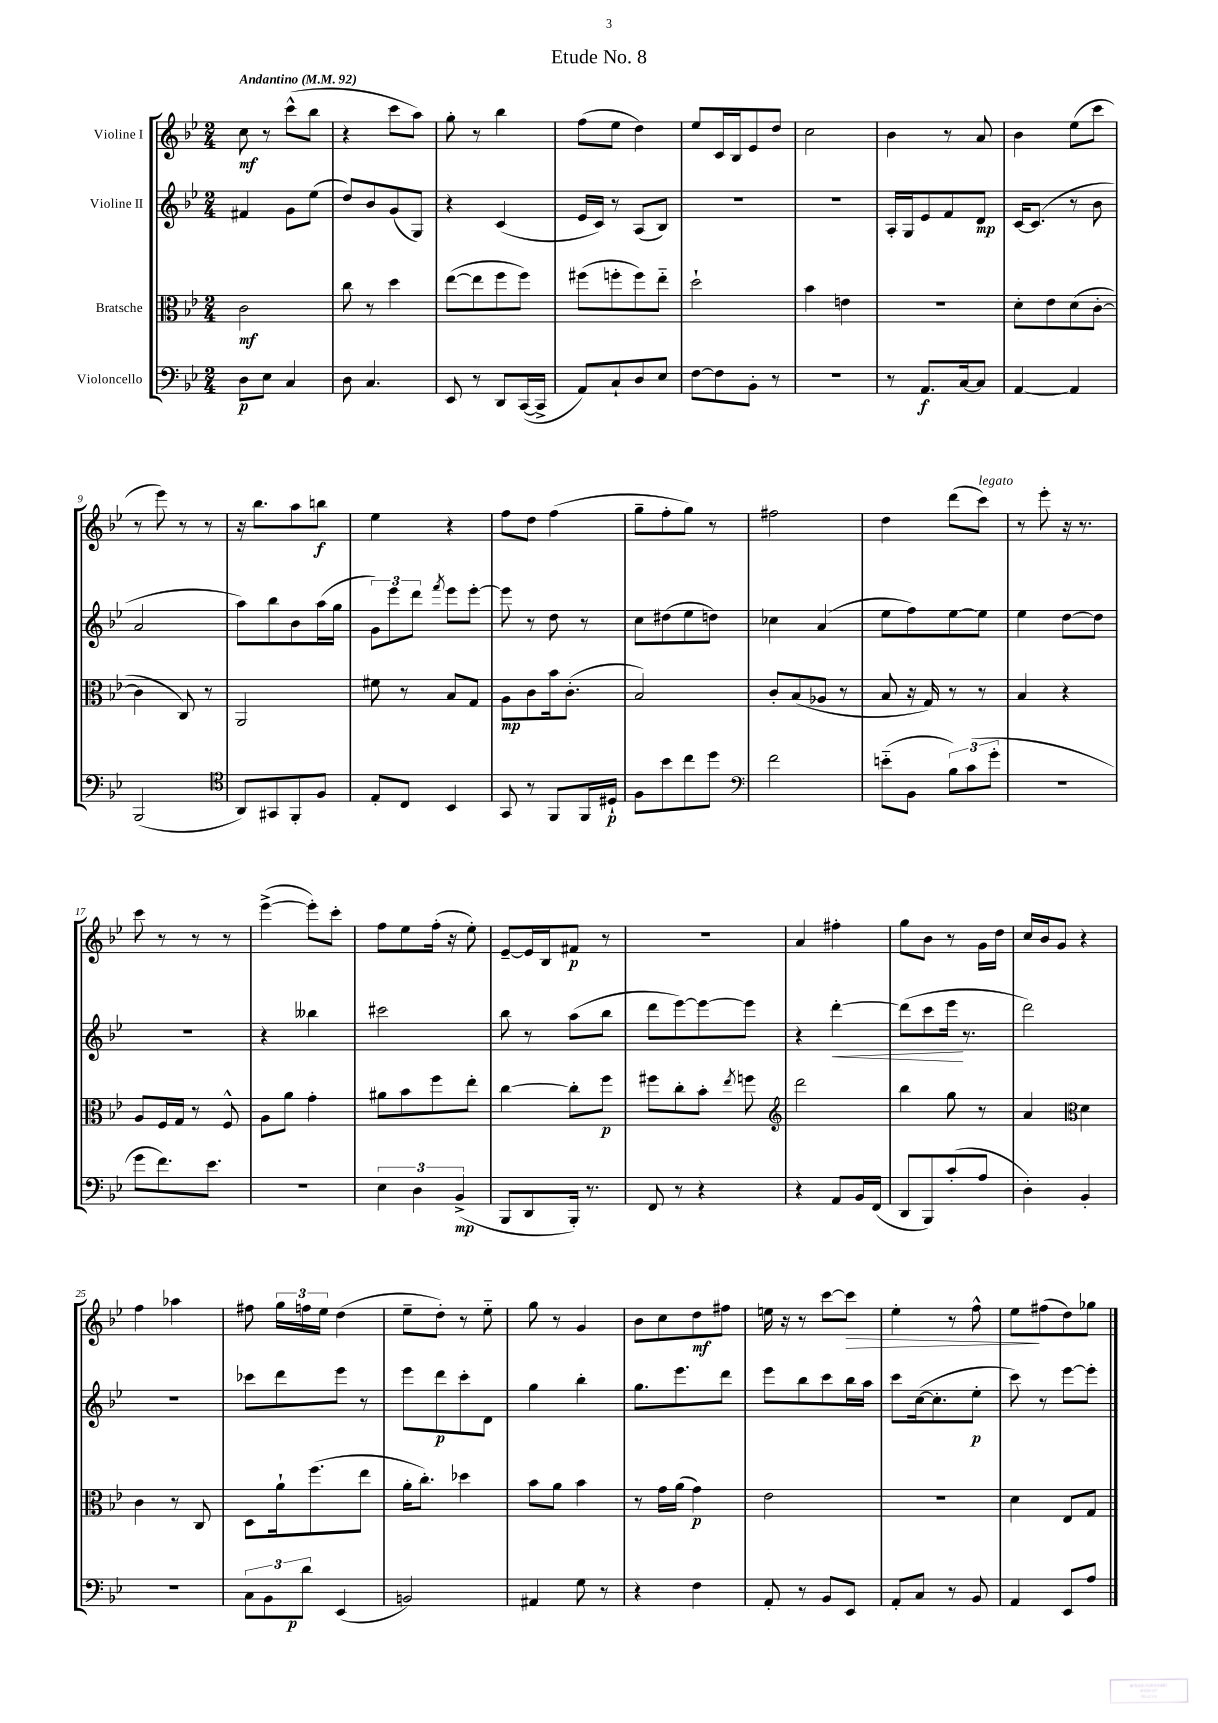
\header { title = "Etude No. 8" }
<<
\new StaffGroup <<
\new Staff = "s0" \with { instrumentName = "Violine I" } {
    \clef treble \key bes \major \numericTimeSignature \time 2/4 \tempo "Andantino" 4 = 92
    \autoBeamOff c''8\mf r8 c'''8[-^( bes''8] |
    r4 c'''8[ a''8]) |
    g''8-. r8 bes''4 |
    f''8[( ees''8] d''4) |
    ees''8[ c'16 bes16 ees'8 d''8] |
    c''2 |
    bes'4 r8 a'8 |
    bes'4 ees''8[( c'''8] |
    r8 ees'''8) r8 r8 |
    r16 bes''8.[ a''8 b''8]\f |
    ees''4 r4 |
    f''8[ d''8] f''4( |
    g''8[-- f''8-. g''8]) r8 |
    fis''2 |
    d''4 d'''8[( c'''8]^\markup { \italic "legato" }) |
    r8 ees'''8-. r16 r8. |
    c'''8 r8 r8 r8 |
    ees'''4~->( ees'''8[-.) c'''8]-. |
    f''8[ ees''8 f''16]-.( r16 ees''8-.) |
    ees'8[~-- ees'16 bes16 fis'8]\p r8 |
    R2 |
    a'4 fis''4-. |
    g''8[ bes'8] r8 g'16[ d''16] |
    c''16[ bes'16 g'8] r4 |
    f''4 aes''4 |
    fis''8 \tuplet 3/2 { g''16[ f''16 ees''16] } d''4( |
    ees''8[-- d''8]-.) r8 ees''8-_ |
    g''8 r8 g'4 |
    bes'8[ c''8 d''8\mf fis''8] |
    e''16 r16 r8 c'''8[~ c'''8]\> |
    ees''4-. r8 f''8-^ |
    ees''8[\! fis''8( d''8) ges''8] \bar "|." |
}
\new Staff = "s1" \with { instrumentName = "Violine II" } {
    \clef treble \key bes \major \numericTimeSignature \time 2/4
    \autoBeamOff fis'4 g'8[ ees''8]( |
    d''8[) bes'8 g'8( g8]) |
    r4 c'4( |
    ees'16[ c'16]) r8 a8[( bes8]) |
    R2 |
    R2 |
    a16[-. g16 ees'8 f'8 d'8]\mp |
    c'16[~ c'8.]( r8 bes'8 |
    a'2 |
    a''8[) bes''8 bes'8 a''16( g''16] |
    \tuplet 3/2 { g'8[) ees'''8 d'''8] } \acciaccatura { f'''8 } ees'''8[ ees'''8]~-. |
    ees'''8 r8 d''8 r8 |
    c''8[ dis''8( ees''8 d''8]) |
    ces''4 a'4( |
    ees''8[ f''8) ees''8~ ees''8] |
    ees''4 d''8[~ d''8] |
    R2 |
    r4 beses''4 |
    cis'''2 |
    bes''8 r8 a''8[( bes''8] |
    d'''8[ ees'''8~) ees'''8~ ees'''8] |
    r4 d'''4~-.\< |
    d'''8[( c'''8 ees'''16]\! r8. |
    d'''2) |
    R2 |
    ces'''8[ d'''8 ees'''8] r8 |
    ees'''8[ d'''8\p c'''8-. d'8] |
    g''4 bes''4-. |
    g''8.[ ees'''8. d'''8] |
    ees'''8[ bes''8 c'''8 bes''16 a''16] |
    c'''8[ c''16~( c''8.-. ees''8]-.\p |
    c'''8) r8 ees'''8[~ ees'''8]-. \bar "|." |
}
\new Staff = "s2" \with { instrumentName = "Bratsche" } {
    \clef alto \key bes \major \numericTimeSignature \time 2/4
    \autoBeamOff c'2\mf |
    c''8 r8 d''4 |
    ees''8[~( ees''8 f''8 f''8]) |
    fis''8[( f''8-. f''8) ees''8]-_ |
    d''2-! |
    bes'4 e'4 |
    r2 |
    d'8[-. ees'8 d'8( c'8]~-. |
    c'4 c8) r8 |
    a,2 |
    fis'8 r8 bes8[ g8] |
    a8[\mp c'8 bes'16 c'8.]-.( |
    bes2) |
    c'8[-. bes8( aes8] r8 |
    bes8 r16 g16) r8 r8 |
    bes4 r4 |
    a8[ f16 g16] r8 f8-^ |
    a8[ a'8] g'4-. |
    ais'8[ bes'8 f''8 ees''8]-. |
    c''4~ c''8[-. f''8]\p |
    fis''8[ c''8-. bes'8]-. \acciaccatura { ees''8 } f''8 |
    \clef treble d'''2 |
    bes''4 g''8 r8 |
    a'4 \clef alto d'4 |
    c'4 r8 c8 |
    d8[ a'16-! f''8.( ees''8] |
    a'16[-. c''8.]-.) des''4 |
    bes'8[ a'8] bes'4 |
    r8 g'16[ a'16]( g'4\p) |
    ees'2 |
    R2 |
    d'4 ees8[ g8] \bar "|." |
}
\new Staff = "s3" \with { instrumentName = "Violoncello" } {
    \clef bass \key bes \major \numericTimeSignature \time 2/4
    \autoBeamOff d8[\p ees8] c4 |
    d8 c4. |
    ees,8 r8 d,8[ c,16~( c,16]-> |
    a,8[) c8-! d8 ees8] |
    f8[~ f8 bes,8]-. r8 |
    r2 |
    r8 a,8.[\f c16~ c8] |
    a,4~ a,4 |
    bes,,2( |
    \clef tenor a,8[) gis,8 f,8-. f8] |
    ees8[-. c8] bes,4 |
    g,8 r8 f,8[ f,16 dis16]-!\p |
    f8[ bes'8 c''8 d''8] |
    \clef bass f'2 |
    e'8[-_( bes,8] \tuplet 3/2 { bes8[) c'8( g'8]-. } |
    R2 |
    g'8[ f'8.) ees'8.] |
    R2 |
    \tuplet 3/2 { ees4 d4 bes,4->\mp( } |
    bes,,8[ d,8 bes,,16]-.) r8. |
    f,8 r8 r4 |
    r4 a,8[ bes,16 f,16]( |
    d,8[ bes,,8) c'8-.( a8] |
    d4-.) bes,4-. |
    r2 |
    \tuplet 3/2 { c8[ bes,8 d'8]\p } ees,4( |
    b,2) |
    ais,4 g8 r8 |
    r4 f4 |
    a,8-. r8 bes,8[ ees,8] |
    a,8[-. c8] r8 bes,8 |
    a,4 ees,8[ a8] \bar "|." |
}
>>
>>
